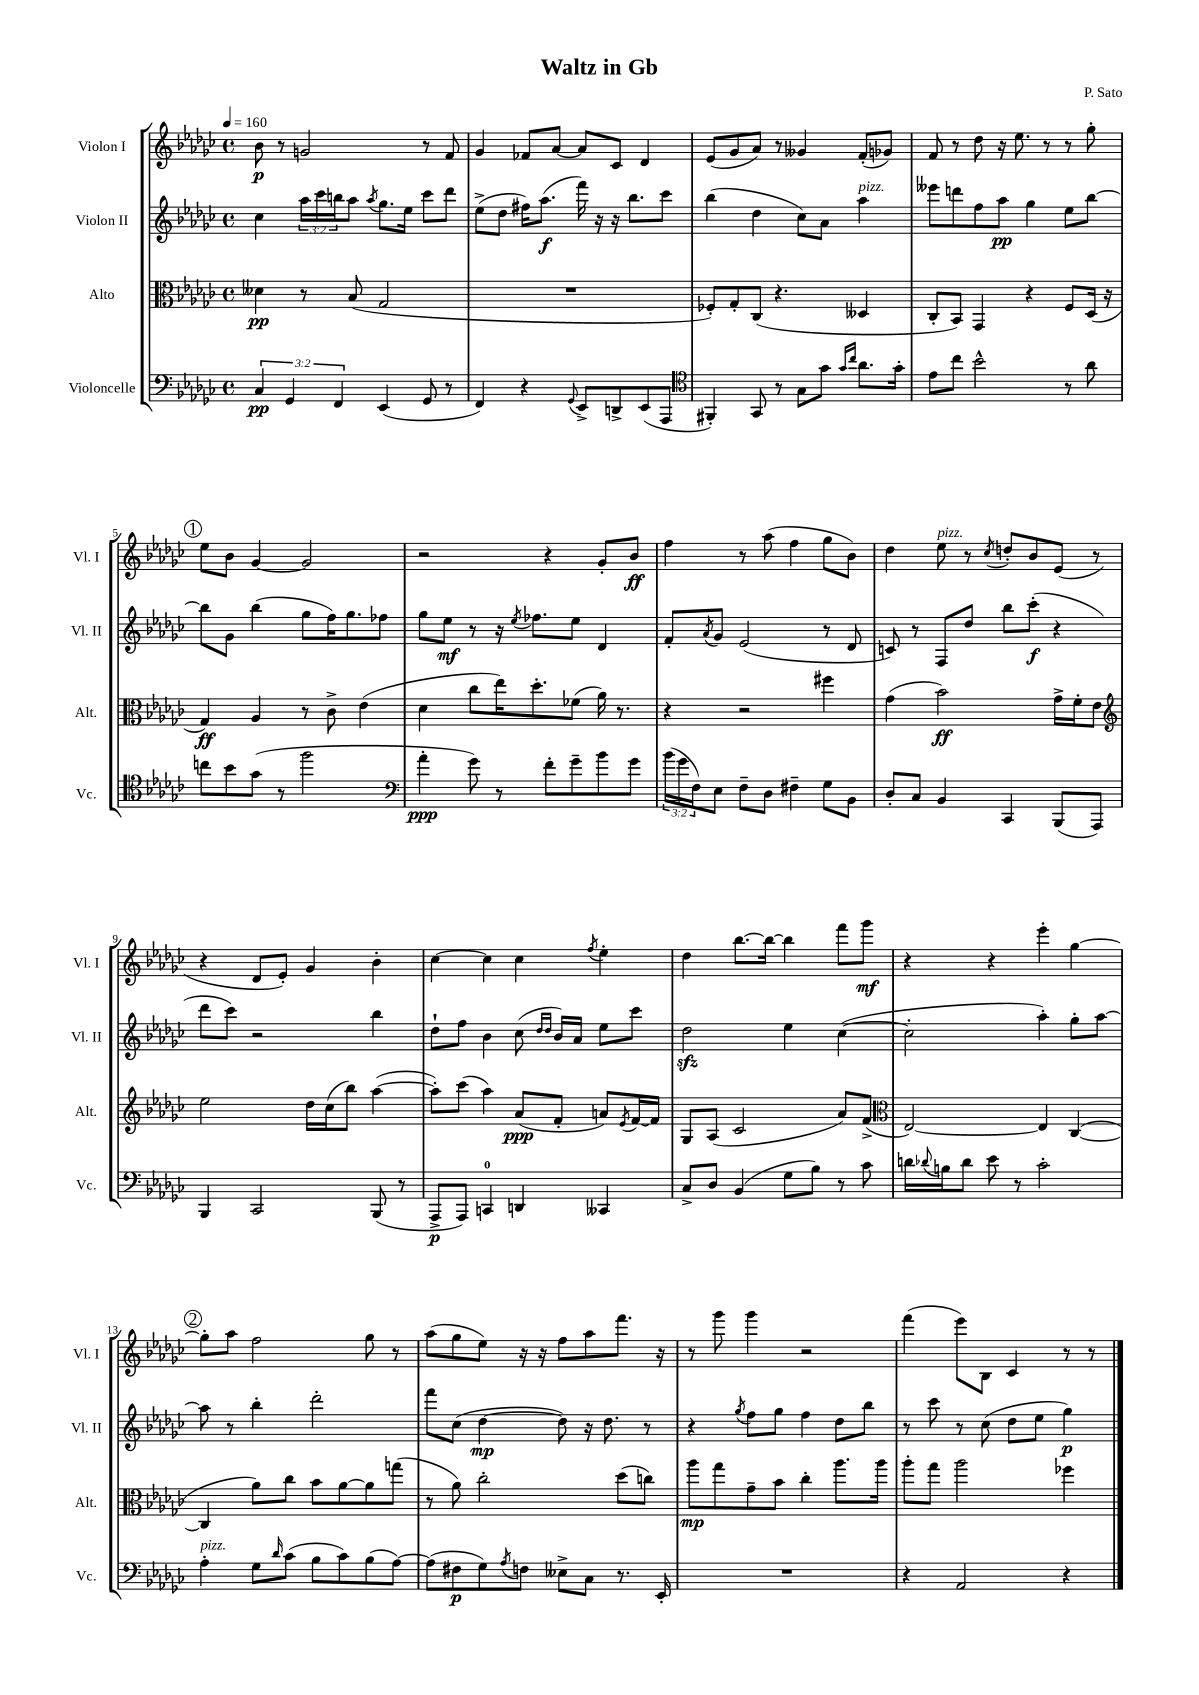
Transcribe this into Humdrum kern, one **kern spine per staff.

**kern	**kern	**kern	**kern
*staff4	*staff3	*staff2	*staff1
*clefF4	*clefC3	*clefG2	*clefG2
*k[b-e-a-d-g-c-]	*k[b-e-a-d-g-c-]	*k[b-e-a-d-g-c-]	*k[b-e-a-d-g-c-]
*M4/4	*M4/4	*M4/4	*M4/4
*met(c)	*met(c)	*met(c)	*met(c)
*MM160	*MM160	*MM160	*MM160
6C-/	4d--\	4cc-\	8b-\
.	.	.	8r
6GG-/	.	.	.
.	8r	24aa-\LL	2g/
.	.	24ccc-\	.
6FF/	.	24bb\J	.
.	(8B-/	8aa-\J	.
.	.	8qaa-/	.
(4EE-/	2G-/	8.gg-\L	.
.	.	16ee-\Jk	.
8GG-/	.	8ccc-\L	8r
8r	.	8ddd-\J	8f/
=	=	=	=
4FF/)	1r	(8ee-^\L	4g-/
.	.	8dd-\J	.
4r	.	16ff#\LK)	8f-/L
.	.	(8.aa-\J	.
.	.	.	[8a-/J
8qqGG-/	.	.	.
8EE-^/L	.	16fff\)	8a-/]L
.	.	16r	.
8DD^/	.	16r	8c-/J
.	.	8.bb-\L	.
(8EE-/	.	.	4d-/
8AAA-/J	.	8ccc-\J	.
=	=	=	=
*clefC4	*	*	*
4FF#'/)	8F-'/L)	(4bb-\	(8e-/L
.	8G-'/	.	8g-/
8GG-/	(8C-/J	4dd-\	8a-/J)
8r	4.r	.	8r
8G-\L	.	8cc-\L)	4g--/
8g-\J	.	8a-\J	.
16qqg-/LL	.	.	.
16qqcc-/JJ	.	.	.
8.a-\L	4D--/	4aa-\	(8f'/L
.	.	.	8g-/J)
16g-'\Jk	.	.	.
=	=	=	=
8e-\L	8C-'/L	8eee--\L	8f/
8cc-\J	8BB-/J)	8ddd\	8r
2b-^^\	4GG-/	8ff\	8dd-\
.	.	8aa-\J	16r
.	.	.	8.ee-\
.	4r	4gg-\	.
.	.	.	8r
8r	8F/L	8ee-\L	8r
8a-\	(16D-/Jk	[8bb-\J	8gg-'\
.	16r	.	.
=	=	=	=
8cc\L	4G-/)	8bb-\]L	8ee-\L
8b-\	.	8g-\J	8b-\J
(8g-\J	4A-/	(4bb-\	[4g-/
8r	.	.	.
2ff\	8r	8gg-\L	2g-/]
.	8c-^\	16ff\K)	.
.	.	8.gg-\	.
.	(4e-\	.	.
.	.	8ff-\J	.
=	=	=	=
*clefF4	*	*	*
4a-'\	4d-\	8gg-\L	2r
.	.	8ee-\J	.
8g-\)	8cc-\L	8r	.
8r	16ee-\K)	16r	.
.	.	8qee-/	.
.	8.dd-'\	8.ff-\L	.
8f'\L	.	.	4r
8g-~\	(8f-\J	8ee-\J	.
8b-\	16a-\)	4d-/	8g-'/L
.	8.r	.	.
8g-\J	.	.	8b-/J
=	=	=	=
(24b-\LL	4r	8f'/L	4ff\
24g-\	.	.	.
24F\J)	.	.	.
.	.	8qa-/	.
8E-\J	.	8g-/J	.
8F~\L	2r	(2e-/	8r
8D-\J	.	.	(8aa-\
4F#~\	.	.	4ff\
8G-\L	4ff#\	8r	8gg-\L
8BB-\J	.	8d-/	8b-\J)
=	=	=	=
8D-'/L	(4g-\	8c/)	4dd-\
8C-/J	.	8r	.
4BB-/	2b-\)	8F/L	8ee-\
.	.	8dd-/J	8r
.	.	.	8qcc-/
4CC-/	.	8bb-\L	8dd'/L
.	.	(8ccc-'\J	8b-/
(8BBB-/L	16g-^\LL	4r	(8e-/J
.	16f'\J	.	.
8AAA-/J)	8e-\J	.	8r
=	=	=	=
*	*clefG2	*	*
4BBB-/	2ee-\	8ddd-\L	4r
.	.	8ccc-\J)	.
2CC-/	.	2r	8d-/L
.	.	.	8e-'/J)
.	16dd-\LL	.	4g-/
.	(16cc-\J	.	.
.	8bb-\J)	.	.
(8BBB-/	([4aa-\	4bb-\	4b-'\
8r	.	.	.
=	=	=	=
8AAA-^/L	8aa-'\]L)	8dd-`\L	[4cc-\
8AAA-/J)	(8ccc-\J	8ff\J	.
4CC/	4aa-\)	4b-\	4cc-\]
4DD/	(8a-/L	(8cc-\	4cc-\
.	.	16qqdd-/LL	.
.	.	16qqdd-/JJ	.
.	8f'/J	16b-/LL)	.
.	.	16a-/JJ	.
.	.	.	8qff/
4CC--/	8a/L)	8ee-\L	4ee-'\
.	8qe-/	.	.
.	[16f/L	8ccc-\J	.
.	16f/]JJ	.	.
=	=	=	=
8C-^/L	8G-/L	2dd-\	4dd-\
8D-/J	(8A-/J	.	.
(4BB-/	2c-/	.	[8.bb-\L
.	.	.	16bb-\_Jk
8G-\L	.	4ee-\	4bb-\]
8B-\J)	.	.	.
8r	8a-/L)	([4cc-\	8fff\L
8c-\	(8f^/J	.	8ggg-\J
=	=	=	=
*	*clefC3	*	*
16d\LL	[2E-/)	2cc-'\]	4r
8qqd-/	.	.	.
16B\J	.	.	.
8d-\J	.	.	.
8e-\	.	.	4r
8r	.	.	.
2c-'\	4E-/]	4aa-'\)	4eee-'\
.	([4C-/	8gg-'\L	[4gg-\
.	.	[8aa-\J	.
=	=	=	=
4A-'\	4C-/]	8aa-\]	8gg-'\]L
.	.	8r	8aa-\J
8G-\L	8a-\L)	4bb-'\	2ff\
16qqd-/	.	.	.
(8c-\J	8cc-\J	.	.
8B-\L	8b-\L	2ddd-'\	.
8c-\)	[8a-\	.	.
(8B-\	8a-\]	.	8gg-\
[8A-\J)	(8gg\J	.	8r
=	=	=	=
(8A-\]L	8r	8fff\L	(8aa-\L
8F#\	8a-\)	(8cc-\J	8gg-\
8G-\)	2cc-'\	[4dd-\	8ee-\J)
8qA-/	.	.	.
8F\J	.	.	16r
.	.	.	16r
8E--^\L	.	8dd-\])	8ff\L
8C-\J	.	16r	8aa-\
.	.	8.dd-\	.
8.r	(8dd-\L	.	8.fff\J
.	8cc\J)	8r	.
16EE-'/	.	.	16r
=	=	=	=
1r	8aa-\L	4r	8r
.	8gg-\	.	8ggg-\
.	.	8qgg-/	.
.	8g-~\	8ff\L	4ggg-\
.	8b-\J	8gg-\J	.
.	4cc-'\	4ff\	2r
.	8.aa-\L	8dd-\L	.
.	.	8bb-\J	.
.	16aa-\Jk	.	.
=	=	=	=
4r	8aa-'\L	8r	(4fff\
.	8gg-\J	8ccc-\	.
2AA-/	2aa-\	8r	8eee-\L)
.	.	(8cc-\	8B-\J
.	.	8dd-\L	4c-/
.	.	8ee-\J	.
4r	4ff-\	4gg-\)	8r
.	.	.	8r
==	==	==	==
*-	*-	*-	*-
